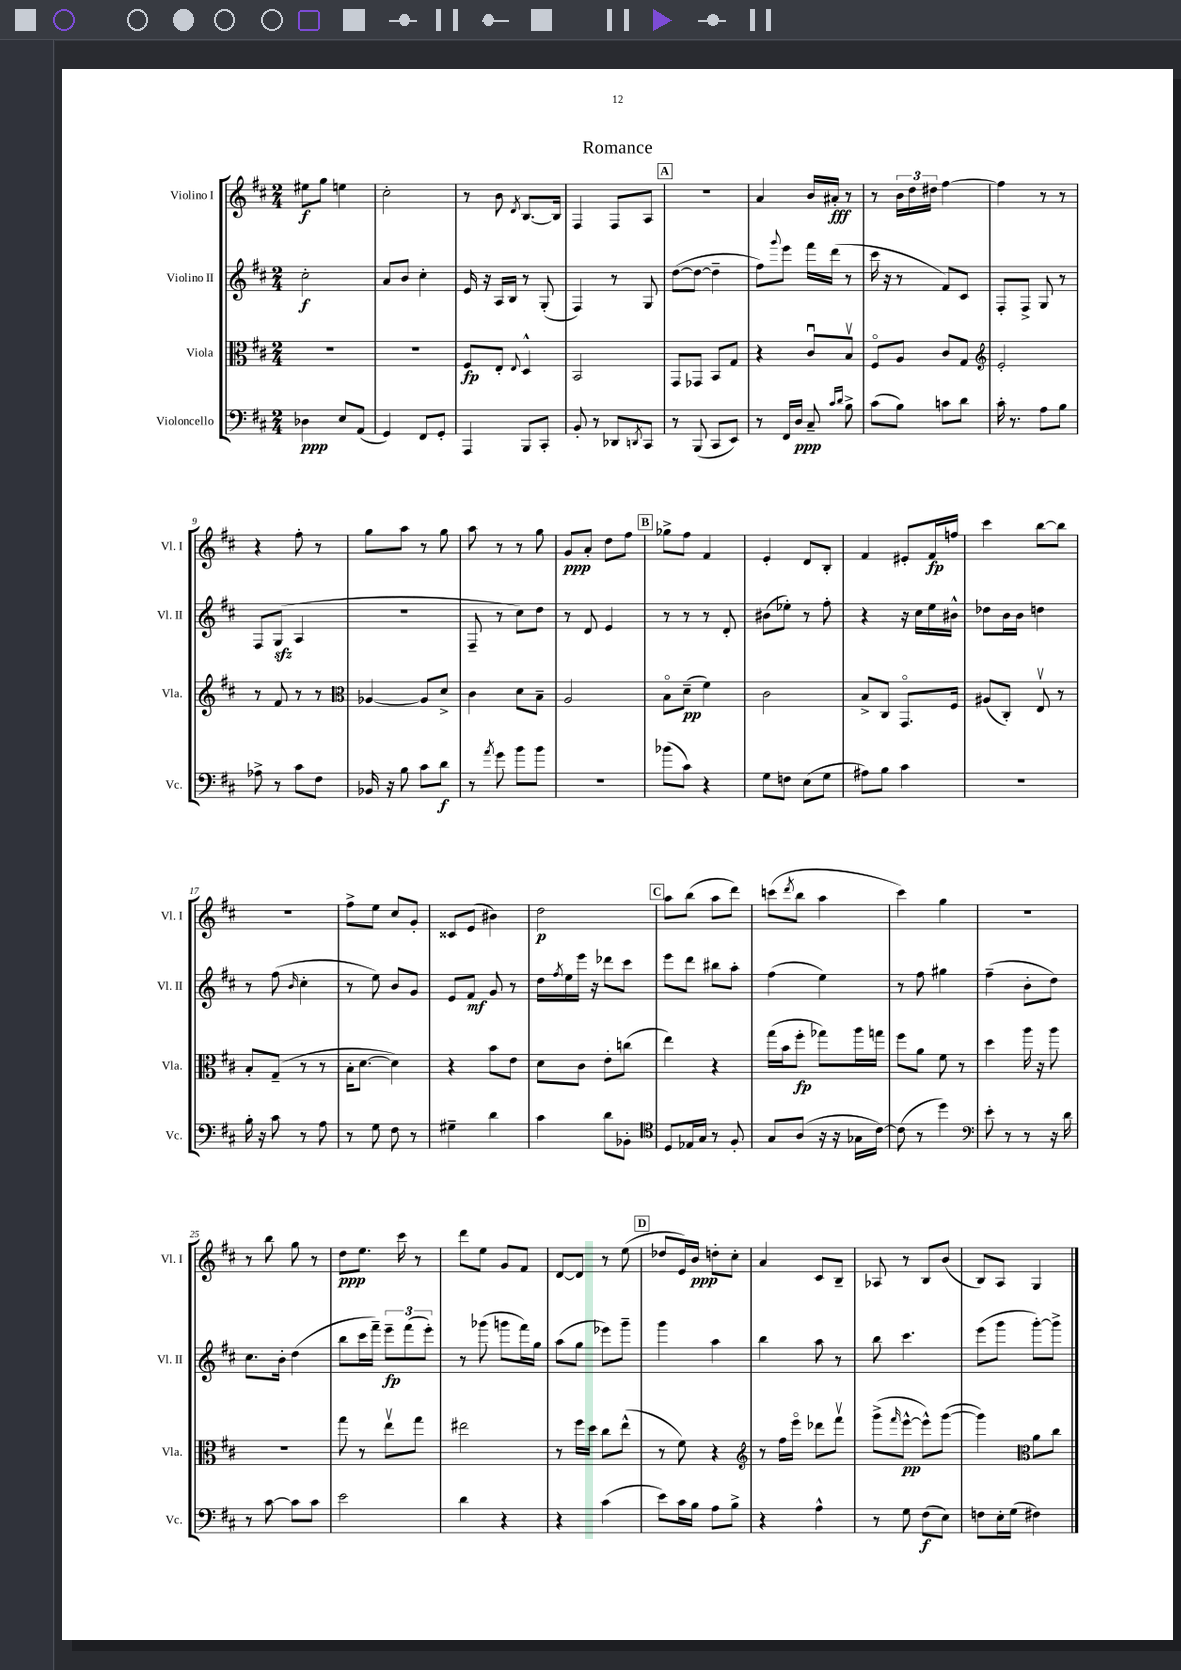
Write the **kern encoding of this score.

**kern	**dynam	**kern	**dynam	**kern	**dynam	**kern	**dynam
*part4	*part4	*part3	*part3	*part2	*part2	*part1	*part1
*staff4	*staff4	*staff3	*staff3	*staff2	*staff2	*staff1	*staff1
*I"Violoncello	*	*I"Viola	*	*I"Violino II	*	*I"Violino I	*
*I'Vc.	*	*I'Vla.	*	*I'Vl. II	*	*I'Vl. I	*
*clefF4	*	*clefC3	*	*clefG2	*	*clefG2	*
*k[f#c#]	*	*k[f#c#]	*	*k[f#c#]	*	*k[f#c#]	*
*M2/4	*	*M2/4	*	*M2/4	*	*M2/4	*
=1	=1	=1	=1	=1	=1	=1	=1
4D-X\	ppp	2r	.	2cc#'\	f	8ee#X\L	f
.	.	.	.	.	.	8gg\J	.
8E/L	.	.	.	.	.	4een\	.
(8AA/J	.	.	.	.	.	.	.
=2	=2	=2	=2	=2	=2	=2	=2
4GG/)	.	2r	.	8a/L	.	2cc#'\	.
.	.	.	.	8b/J	.	.	.
8FF#/L	.	.	.	4cc#'\	.	.	.
8GG'/J	.	.	.	.	.	.	.
=3	=3	=3	=3	=3	=3	=3	=3
4AAA/	.	8F#/L	fp	16e/	.	8r	.
.	.	.	.	16r	.	.	.
.	.	8E'/J	.	16A/LL	.	8b\	.
.	.	.	.	16B/JJ	.	.	.
.	.	8qqE/	.	.	.	8qd/	.
8BBB/L	.	4D^^/	.	8r	.	[8.B/L	.
8CC#'/J	.	.	.	(8G'/	.	.	.
.	.	.	.	.	.	16B/Jk]	.
=4	=4	=4	=4	=4	=4	=4	=4
8BB'/	.	2BB/	.	4F#/)	.	4F#/	.
8r	.	.	.	.	.	.	.
8DD-X/L	.	.	.	8r	.	8F#/L	.
8qDDn/	.	.	.	.	.	.	.
8CC#/J	.	.	.	8G/	.	8A/J	.
!!LO:REH:place=s1:t=A
=5	=5	=5	=5	=5	=5	=5	=5
8r	.	8GG/L	.	([8dd\L	.	2r	.
(8BBB/	.	8GG-X/J	.	8dd\J_	.	.	.
8CC#/L	.	8BB/L	.	4dd~\]	.	.	.
8EE/J)	.	8G/J	.	.	.	.	.
=6	=6	=6	=6	=6	=6	=6	=6
8r	.	4r	.	8ff#\L)	.	4a/	.
.	.	.	.	8qqggg/	.	.	.
16FF#/LL	.	.	.	8eee\J	.	.	.
16D/JJ	ppp	.	.	.	.	.	.
8C#~/	.	8c#u/L	.	16fff#\LL	.	16b/LL	.
.	.	.	.	(16ddd\JJ	.	16a#X'/JJ	fff
16qqc#/LL	.	.	.	.	.	.	.
16qqd/JJ	.	.	.	.	.	.	.
8B^\	.	8Bv/J	.	8r	.	8r	.
=7	=7	=7	=7	=7	=7	=7	=7
(8c#\L	.	8F#/L	.	16ccc#\	.	8r	.
.	.	.	.	16r	.	.	.
8B\J)	.	8A/J	.	8r	.	24b\LL	.
.	.	.	.	.	.	24dd\	.
.	.	.	.	.	.	24dd#X\JJ	.
8cn\L	.	8c#/L	.	8f#/L)	.	[4ff#\	.
8d\J	.	8G/J	.	8c#/J	.	.	.
=8	=8	=8	=8	=8	=8	=8	=8
*	*	*clefG2	*	*	*	*	*
16c#'\	.	2e'/	.	8F#'/L	.	4ff#\]	.
8.r	.	.	.	.	.	.	.
.	.	.	.	8F#^/J	.	.	.
8A\L	.	.	.	8G/	.	8r	.
8B\J	.	.	.	8r	.	8r	.
!!LO:LB:g=z
=9	=9	=9	=9	=9	=9	=9	=9
8A-X^\	.	8r	.	8F#/L	.	4r	.
8r	.	8f#/	.	(8Gzz/J	.	.	.
8c#\L	.	8r	.	4A/	.	8ff#'\	.
8F#\J	.	8r	.	.	.	8r	.
=10	=10	=10	=10	=10	=10	=10	=10
*	*	*clefC3	*	*	*	*	*
16BB-X/	.	[4A-X/	.	2r	.	8gg\L	.
16r	.	.	.	.	.	.	.
8B\	.	.	.	.	.	8aa\J	.
8c#\L	.	8A-/L]	.	.	.	8r	.
8d\J	f	8d^/J	.	.	.	8gg\	.
=11	=11	=11	=11	=11	=11	=11	=11
8r	.	4c#\	.	8F#~/	.	8aa\	.
8qa/	.	.	.	.	.	.	.
8g\	.	.	.	8r	.	8r	.
8b\L	.	8d\L	.	8cc#\L)	.	8r	.
8b\J	.	8B~\J	.	8dd\J	.	8gg\	.
=12	=12	=12	=12	=12	=12	=12	=12
2r	.	2A/	.	8r	.	8g/L	ppp
.	.	.	.	8d/	.	8a'/J	.
.	.	.	.	4e/	.	8dd\L	.
.	.	.	.	.	.	8ff#\J	.
!!LO:REH:place=s1:t=B
=13	=13	=13	=13	=13	=13	=13	=13
(8b-X\L	.	8B\L	.	8r	.	8gg-X^\L	.
8c#\J)	.	(8d~\J	pp	8r	.	8ff#\J	.
4r	.	4f#\)	.	8r	.	4f#/	.
.	.	.	.	8d'/	.	.	.
=14	=14	=14	=14	=14	=14	=14	=14
8G\L	.	2c#\	.	(8b#X\L	.	4e'/	.
8Fn\J	.	.	.	8ee-X'\J)	.	.	.
(8E\L	.	.	.	8r	.	8d/L	.
8G\J	.	.	.	8ff#'\	.	8B'/J	.
=15	=15	=15	=15	=15	=15	=15	=15
8A#X\L)	.	8B^/L	.	4r	.	4f#/	.
8B\J	.	8C#/J	.	.	.	.	.
4c#\	.	8.GG/L	.	16r	.	8e#X'/L	.
.	.	.	.	16cc#\LL	.	.	.
.	.	.	.	16ee\	.	16f#/L	fp
.	.	16F#/Jk	.	16b#X^^\JJ	.	16ffn/JJ	.
=16	=16	=16	=16	=16	=16	=16	=16
2r	.	(8A#X/L	.	8dd-X\L	.	4ccc#\	.
.	.	8C#'/J)	.	16b\L	.	.	.
.	.	.	.	16b\JJ	.	.	.
.	.	8Ev/	.	4ddn\	.	[8bb\L	.
.	.	8r	.	.	.	8bb\J]	.
!!LO:LB:g=z
=17	=17	=17	=17	=17	=17	=17	=17
16B'\	.	8B'/L	.	8r	.	2r	.
16r	.	.	.	.	.	.	.
8c#\	.	(8G~/J	.	(8ff#\	.	.	.
.	.	.	.	16qqb/	.	.	.
8r	.	8r	.	4cc#'\	.	.	.
8A\	.	8r	.	.	.	.	.
=18	=18	=18	=18	=18	=18	=18	=18
8r	.	16B'\KL	.	8r	.	8ff#^\L	.
.	.	[8.d\J	.	.	.	.	.
8G\	.	.	.	8ee\)	.	8ee\J	.
8F#\	.	4d\])	.	8b/L	.	8cc#/L	.
8r	.	.	.	8g/J	.	8g'/J	.
=19	=19	=19	=19	=19	=19	=19	=19
4G#X~\	.	4r	.	8e/L	.	8c##X/L	.
.	.	.	.	8f#/J	mf	(8e/J	.
4d\	.	8b\L	.	8g/	.	4b#X\)	.
.	.	8e\J	.	8r	.	.	.
=20	=20	=20	=20	=20	=20	=20	=20
4c#\	.	8d\L	.	16dd\LL	.	2dd\	p
.	.	.	.	8qff#/	.	.	.
.	.	.	.	16ee\	.	.	.
.	.	8c#\J	.	16eee\JJ	.	.	.
.	.	.	.	16r	.	.	.
8d\L	.	8e'\L	.	8ddd-X\L	.	.	.
8BB-X'\J	.	(8ccn\J	.	8ccc#\J	.	.	.
!!LO:REH:place=s1:t=C
=21	=21	=21	=21	=21	=21	=21	=21
*clefC4	*	*	*	*	*	*	*
8D/L	.	4ee\)	.	8eee\L	.	8aa\L	.
16E-X/L	.	.	.	8ddd\J	.	(8bb\J	.
16G/JJ	.	.	.	.	.	.	.
8r	.	4r	.	8bb#X\L	.	8aa\L	.
8F#'/	.	.	.	8aa'\J	.	8ddd\J)	.
=22	=22	=22	=22	=22	=22	=22	=22
8G/L	.	(16gg\LL	.	(4ff#\	.	(8cccn\L	.
.	.	16b\J	.	.	.	.	.
.	.	.	.	.	.	8qddd/	.
(8A/J	.	8ff#'\J	fp	.	.	8bb\J	.
16r	.	8gg-X\L)	.	4ee\)	.	4aa\	.
16r	.	.	.	.	.	.	.
16G-X\LL	.	16aa\L	.	.	.	.	.
[16c#\JJ)	.	16ggn\JJ	.	.	.	.	.
=23	=23	=23	=23	=23	=23	=23	=23
(8c#\]	.	8ff#\L	.	8r	.	4ccc#\)	.
8r	.	8a\J	.	8ff#\	.	.	.
4dd\)	.	8f#\	.	4gg#X\	.	4gg\	.
.	.	8r	.	.	.	.	.
=24	=24	=24	=24	=24	=24	=24	=24
*clefF4	*	*	*	*	*	*	*
8e'\	.	4dd\	.	(4ff#~\	.	2r	.
8r	.	.	.	.	.	.	.
8r	.	16aa\	.	8b'\L	.	.	.
.	.	16r	.	.	.	.	.
16r	.	8aa\	.	8dd\J)	.	.	.
16d\	.	.	.	.	.	.	.
!!LO:LB:g=z
=25	=25	=25	=25	=25	=25	=25	=25
8r	.	2r	.	8.cc#\L	.	8r	.
[8c#\	.	.	.	.	.	8bb\	.
.	.	.	.	16b'\Jk	.	.	.
8c#\L]	.	.	.	(4dd\	.	8gg\	.
8c#\J	.	.	.	.	.	8r	.
=26	=26	=26	=26	=26	=26	=26	=26
2e\	.	8gg\	.	8bb\L	.	8dd\L	ppp
.	.	8r	.	16ccc#\L	.	8.ee\J	.
.	.	.	.	16fff#~\JJ)	.	.	.
.	.	8eev\L	.	12eee~\L	fp	.	.
.	.	.	.	.	.	16ccc#\	.
.	.	.	.	(12fff#\	.	.	.
.	.	8gg\J	.	.	.	8r	.
.	.	.	.	12eee'\J)	.	.	.
=27	=27	=27	=27	=27	=27	=27	=27
4d\	.	2ee#X\	.	8r	.	8ddd\L	.
.	.	.	.	(8ggg-X\	.	8ee\J	.
4r	.	.	.	8gggn\L	.	8g/L	.
.	.	.	.	16fff#\L)	.	8f#/J	.
.	.	.	.	16gg\JJ	.	.	.
=28	=28	=28	=28	=28	=28	=28	=28
4r	.	8r	.	(8aa\L	.	[8d/L	.
.	.	16ff#\LL	.	8gg\J	.	8d/J]	.
.	.	16dd\JJ	.	.	.	.	.
(4c#\	.	8cc#\L	.	8eee-X\L)	.	8r	.
.	.	(8ee^^\J	.	8ggg~\J	.	(8ee\	.
!!LO:REH:place=s1:t=D
=29	=29	=29	=29	=29	=29	=29	=29
8e\L)	.	8r	.	4ggg\	.	8dd-X/L	.
16c#\L	.	8f#\)	.	.	.	16e/L)	.
16B\JJ	.	.	.	.	.	16b/JJ	ppp
8A\L	.	4r	.	4aa\	.	8ddn'\L	.
8B^\J	.	.	.	.	.	8cc#'\J	.
=30	=30	=30	=30	=30	=30	=30	=30
*	*	*clefG2	*	*	*	*	*
4r	.	8r	.	4bb\	.	4a/	.
.	.	16ff#\LL	.	.	.	.	.
.	.	16eee\JJ	.	.	.	.	.
4A^^\	.	8ddd-X\L	.	8aa\	.	8c#/L	.
.	.	8fff#v\J	.	8r	.	8B~/J	.
=31	=31	=31	=31	=31	=31	=31	=31
8r	.	(8ggg^\L	.	8bb\	.	8A-X/	.
.	.	16qqfff#/	.	.	.	.	.
8G\	.	[8eee^^\J	pp	4.ccc#\	.	8r	.
(8F#\L	f	8eee^^\L])	.	.	.	8B/L	.
8E\J)	.	([8ggg\J	.	.	.	(8b/J	.
=32	=32	=32	=32	=32	=32	=32	=32
8Fn\L	.	4ggg\])	.	(8eee\L	.	8B/L)	.
16E'\L	.	.	.	8ggg\J	.	8A/J	.
(16G\JJ	.	.	.	.	.	.	.
*	*	*clefC3	*	*	*	*	*
4F#X\)	.	8a\L	.	[8ggg'\L)	.	4G/	.
.	.	8cc#\J	.	8ggg^\J]	.	.	.
==	==	==	==	==	==	==	==
*-	*-	*-	*-	*-	*-	*-	*-
